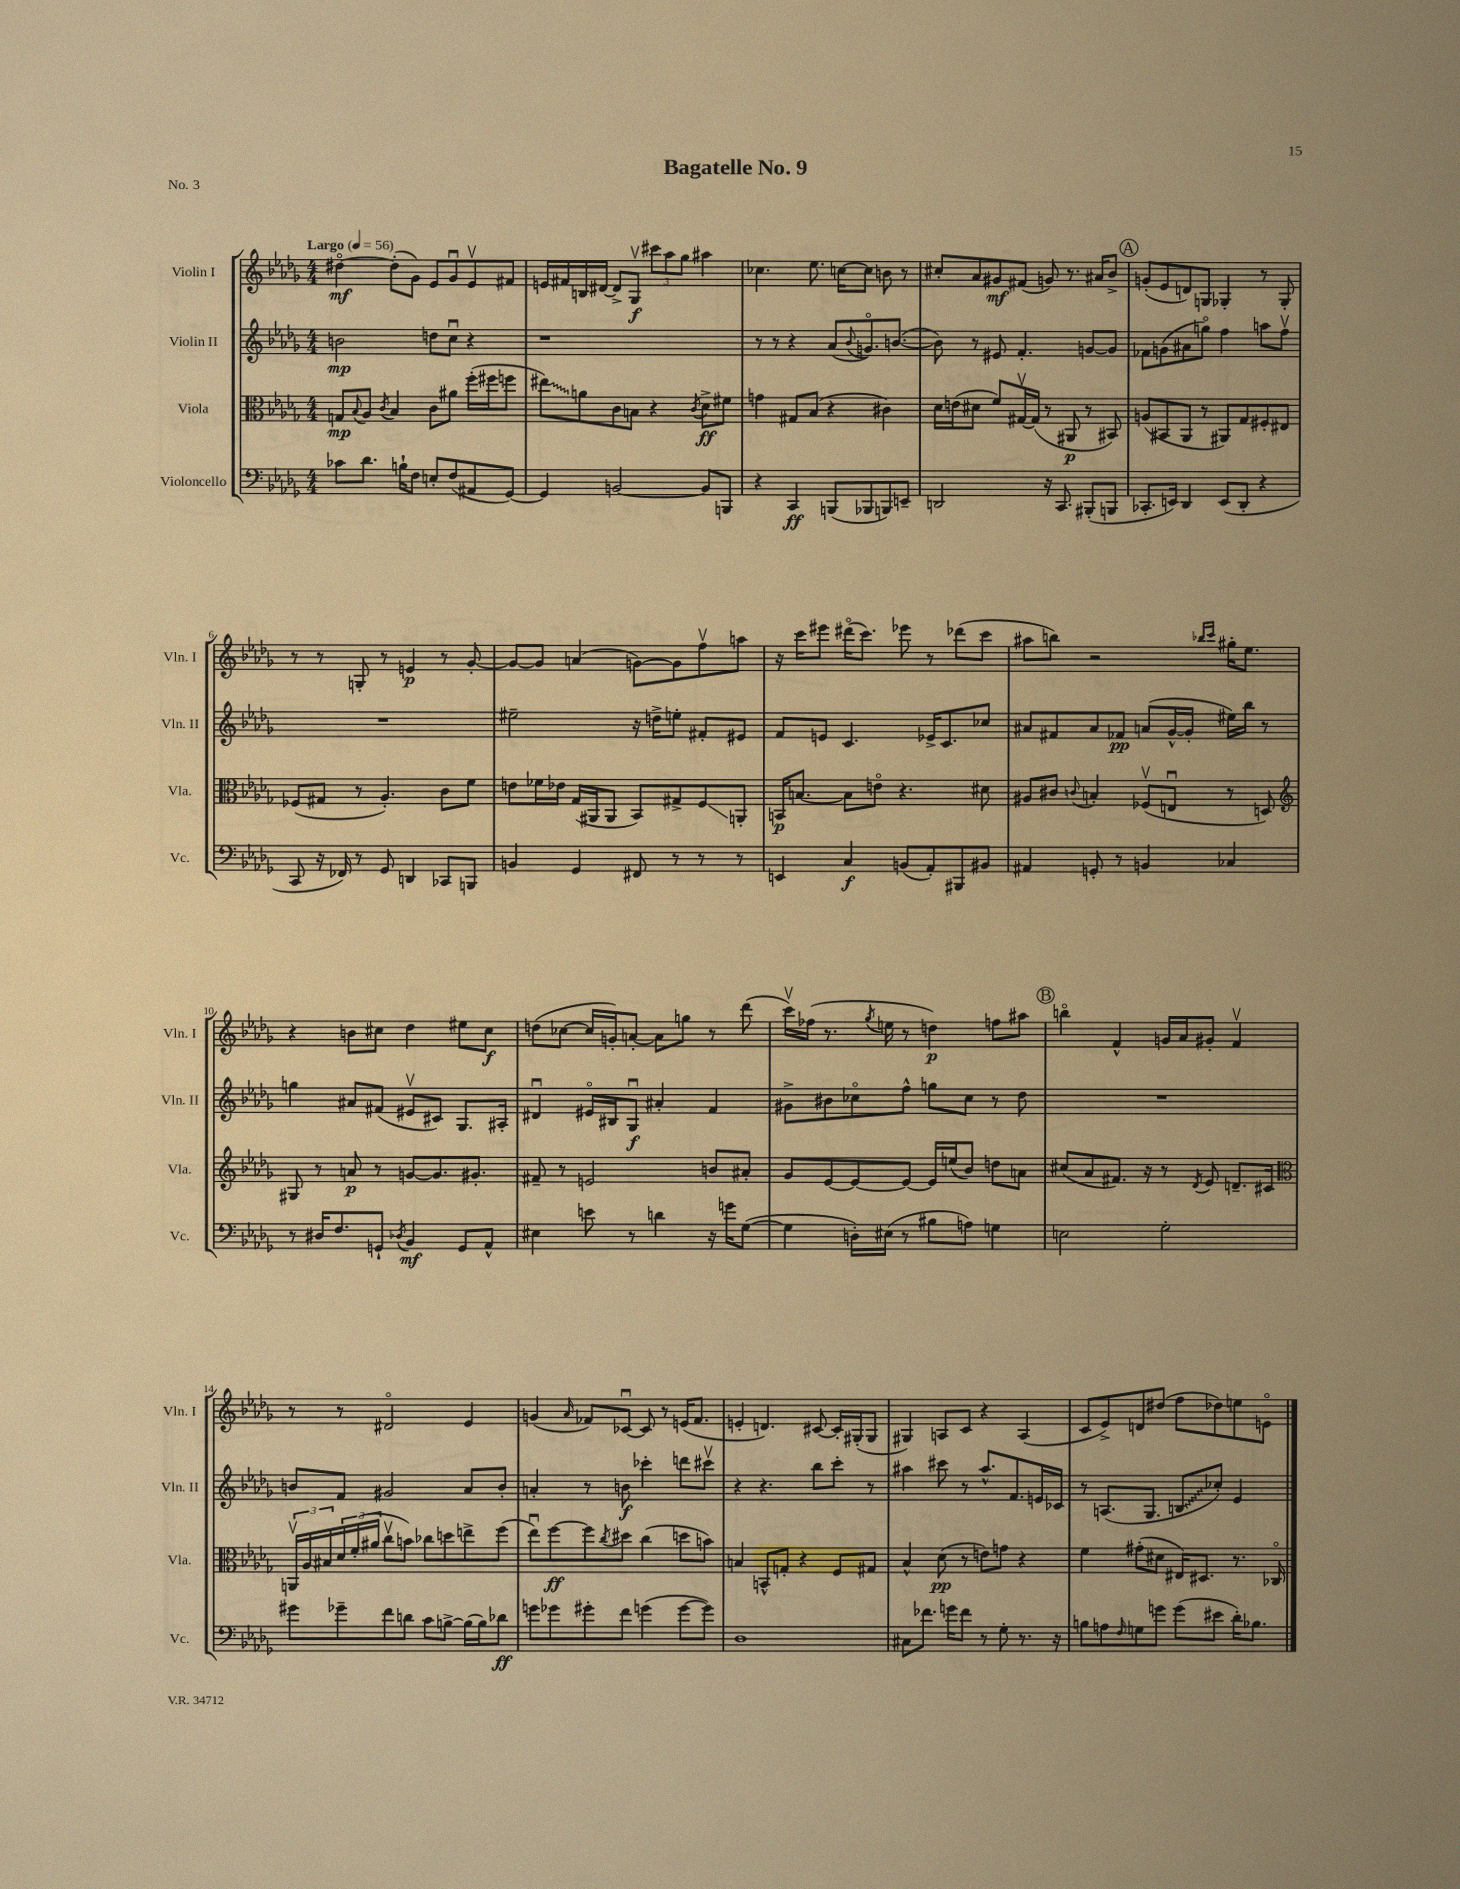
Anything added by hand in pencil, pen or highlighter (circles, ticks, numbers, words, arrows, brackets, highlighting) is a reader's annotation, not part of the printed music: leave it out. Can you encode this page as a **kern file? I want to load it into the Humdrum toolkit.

**kern	**kern	**kern	**kern
*staff4	*staff3	*staff2	*staff1
*clefF4	*clefC3	*clefG2	*clefG2
*k[b-e-a-d-g-]	*k[b-e-a-d-g-]	*k[b-e-a-d-g-]	*k[b-e-a-d-g-]
*M4/4	*M4/4	*M4/4	*M4/4
*MM56	*MM56	*MM56	*MM56
8c-	8G	2b	[4dd#o
.	8qqB-	.	.
8.d-	8A-	.	.
.	8qc	.	.
.	4B-	.	(8dd#']
16B`	.	.	.
8F	.	.	8g-)
8E'	8c	8dd	8e-
(8F	8a#	8ccu	8g-u
8AA#	(16ff'	4r	8e-v
.	16ff#	.	.
[8GG-)	8ff	.	8f#
=	=	=	=
4GG-]	8ee#)	1r	16e
.	.	.	16f#
.	8a	.	16B
.	.	.	[16d#
[2BB	8c	.	8d#^]
.	8B	.	8G-v
.	4r	.	12ccc#
.	.	.	12aa-
.	.	.	12gg-
.	8qc	.	.
8BB]	8d-^	.	4aa#
8BBB	8f#	.	.
=	=	=	=
4r	4g	8r	4.cc-
.	.	8r	.
4CC	8G#	4r	.
.	(8B-	.	8.ee-
(8BBB	4r	(8a-	.
.	.	.	[16cc
.	.	8qqb-	.
8BBB-	.	8.go)	8cc]
8BBB)	4c#)	.	8b
.	.	([8.b	.
8EE~	.	.	8r
=	=	=	=
2DD	16d-	8b])	8cc#'
.	(16e	.	.
.	8d#	8r	8a-
.	8f)	8e#	8g#
.	[16G#v	4.f'	(8f#
.	(16G#]	.	.
16r	8r	.	8g)
8.CC	.	.	.
.	8AA#	.	8.r
(8BBB#'	8r	[8g	.
.	.	.	16a#
8BBB	8BB#)	8g]	8b-^
=	=	=	=
8.CC-'	(8A	8f-	(8g'
.	8BB#	(8g	8e-
16EE)	.	.	.
4DD-	8AA-	8a#	8d)
.	8r	8ggo)	8G
(8EE	8AA#)	4ff	4G-'
8DD-'	8G-	.	.
4r	8F#'	8aa	8r
.	8E#	8ffv	8G-'
=	=	=	=
8CC	(8F-	1r	8r
16r	8G#	.	8r
16FF-)	.	.	.
8r	8r	.	8G'
8GG-	4.A-')	.	8r
4DD	.	.	4e
8CC-	8c	.	8r
8BBB	8f	.	[8g-'
=	=	=	=
4BB	8e	2ee#~	8g-_
.	16f-	.	8g-]
.	16e-	.	.
4GG-	(16G-	.	(4a
.	16AA#	.	.
.	8AA#	.	.
8FF#	8BB-)	16r	[8g)
.	.	16dd^	.
8r	8G#^	8ee'	8g]
8r	8F	8f#'	8ffv
8r	8AA'	8e#	8aa
=	=	=	=
4EE	16BB	8f	16r
.	[8.B	.	16ccc
.	.	8e	8eee#
4C	8B]	4.c	(16ddd#o
.	.	.	8.ccc)
.	8eo	.	.
(8BB	4.r	.	8eee-
8AA-')	.	16e-^	8r
.	.	8.c	.
8BBB#	.	.	(8ddd-
8BB#	8d#	8cc-	8ccc
=	=	=	=
4AA#	8A#	8a#	8aa#
.	8c#	8f#	8bb)
.	8qqc	.	.
8GG'	4B'	8a#	2r
8r	.	8f-	.
4BB	(8F-v	(8a	.
.	8Eu	[16g-^^	.
.	.	16g-']	.
.	.	.	16qqbb-
.	.	.	16qqccc
4C-	8r	16ee#)	16gg#'
.	.	16bb-	8.ee-
.	8D)	8r	.
=	=	=	=
*	*clefG2	*	*
8r	8G#	4gg	4r
16D#	8r	.	.
8.F	.	.	.
.	8a	8a#	8b
8GG`	8r	(8f#	8cc#
8qD-	.	.	.
4BB-	[8g	8e#v	4dd-
.	8.g]	8c#)	.
8GG	.	8.G-	8ee#
.	8.g#'	.	.
8AA-^^	.	.	8cc#
.	.	16A#'	.
=	=	=	=
4E#	8f#~	4d#u	(8dd
.	8r	.	[8cc-
8e	2e	16e#o	16cc-]
.	.	16B#	16g')
8r	.	8G-u	[8a'
4d	.	4a#'	8a]
.	.	.	8gg
16r	8b	4f	8r
16g	.	.	.
([8G-	8a#'	.	(8ddd-
=	=	=	=
4G-]	8g-	8g#^	16cccv)
.	.	.	(16ff-
.	[8e-	8b#	8.r
16D')	8e-_	8cc-o	.
.	.	.	8qgg-
(16E#	.	.	16ee
8r	8e-_	8ff^^	8r
8B#	16e-]	8gg	4dd)
.	(16ee	.	.
8A)	8b-)	8cc-	.
4G	8dd	8r	8ff
.	8a	8dd-	8aa#
=	=	=	=
2E	(8cc#	1r	4bbo
.	8a-	.	.
.	8.f#)	.	4f^^
.	16r	.	.
2G-'	8r	.	16g
.	.	.	16a-
.	8qd-	.	.
.	8e-	.	8g#'
.	8.d~	.	4fv
.	16c#	.	.
=	=	=	=
*	*clefC3	*	*
8g#	24AAv	8b	8r
.	24A-	.	.
.	24B#	.	.
8g-~	24d-	8f	8r
.	(24f'	.	.
.	24a#	.	.
8f	8ccv	2g#	2d#o
8d	8b)	.	.
8c	8cc-	.	.
[8B^	8dd	.	.
(16B]	8ee^	8a-	4e-
16B)	.	.	.
8d-	(8ff	8b'	.
=	=	=	=
8g	8ee-u)	4a'	(4g
8g-	[8ff	.	.
.	.	.	16qqa-
8g#'	8ff]	8r	8f-)
.	8qcc	.	.
8f	8dd#	8b	[8c-u
(4g	(4cc	4ccc-'	8c-]
.	.	.	8r
[8g	8dd	8ddd	(16e
.	.	.	8.f-
8g])	8b)	8ccc#v	.
=	=	=	=
1D-	4B	4r	4e'
.	8BB^^	4.r	4.d)
.	8G'	.	.
.	4r	.	.
.	.	8bb-	[8c#
.	8F	8ccc'	16c#']
.	.	.	(16G#'
.	8G#	8r	8G#
=	=	=	=
8C#	4B-^^	4aa#	4G#)
8.f-	.	.	.
.	(8d-	8ccc#	8A
16g	.	.	.
8f-	8r	8r	8c
8r	8e)	8.aa#^^	4r
8G-'	8g	.	.
.	.	8.f	.
8.r	4r	.	(4A
.	.	16e	.
16r	.	16c-	.
=	=	=	=
8B	4f	8r	8c
8A	.	(8.A	8e-^)
16qqF	.	.	.
8G	(8g#'	.	8d
.	.	8.G-	.
8g	8d#	.	(8dd#
(8g	16E#)	8B	8ff
.	8.D#	.	.
8e#	.	8cc-')	8dd-)
16d-')	8.r	4e-	8ee
8.B-	.	.	.
.	.	.	8eo
.	16C-o	.	.
==	==	==	==
*-	*-	*-	*-
